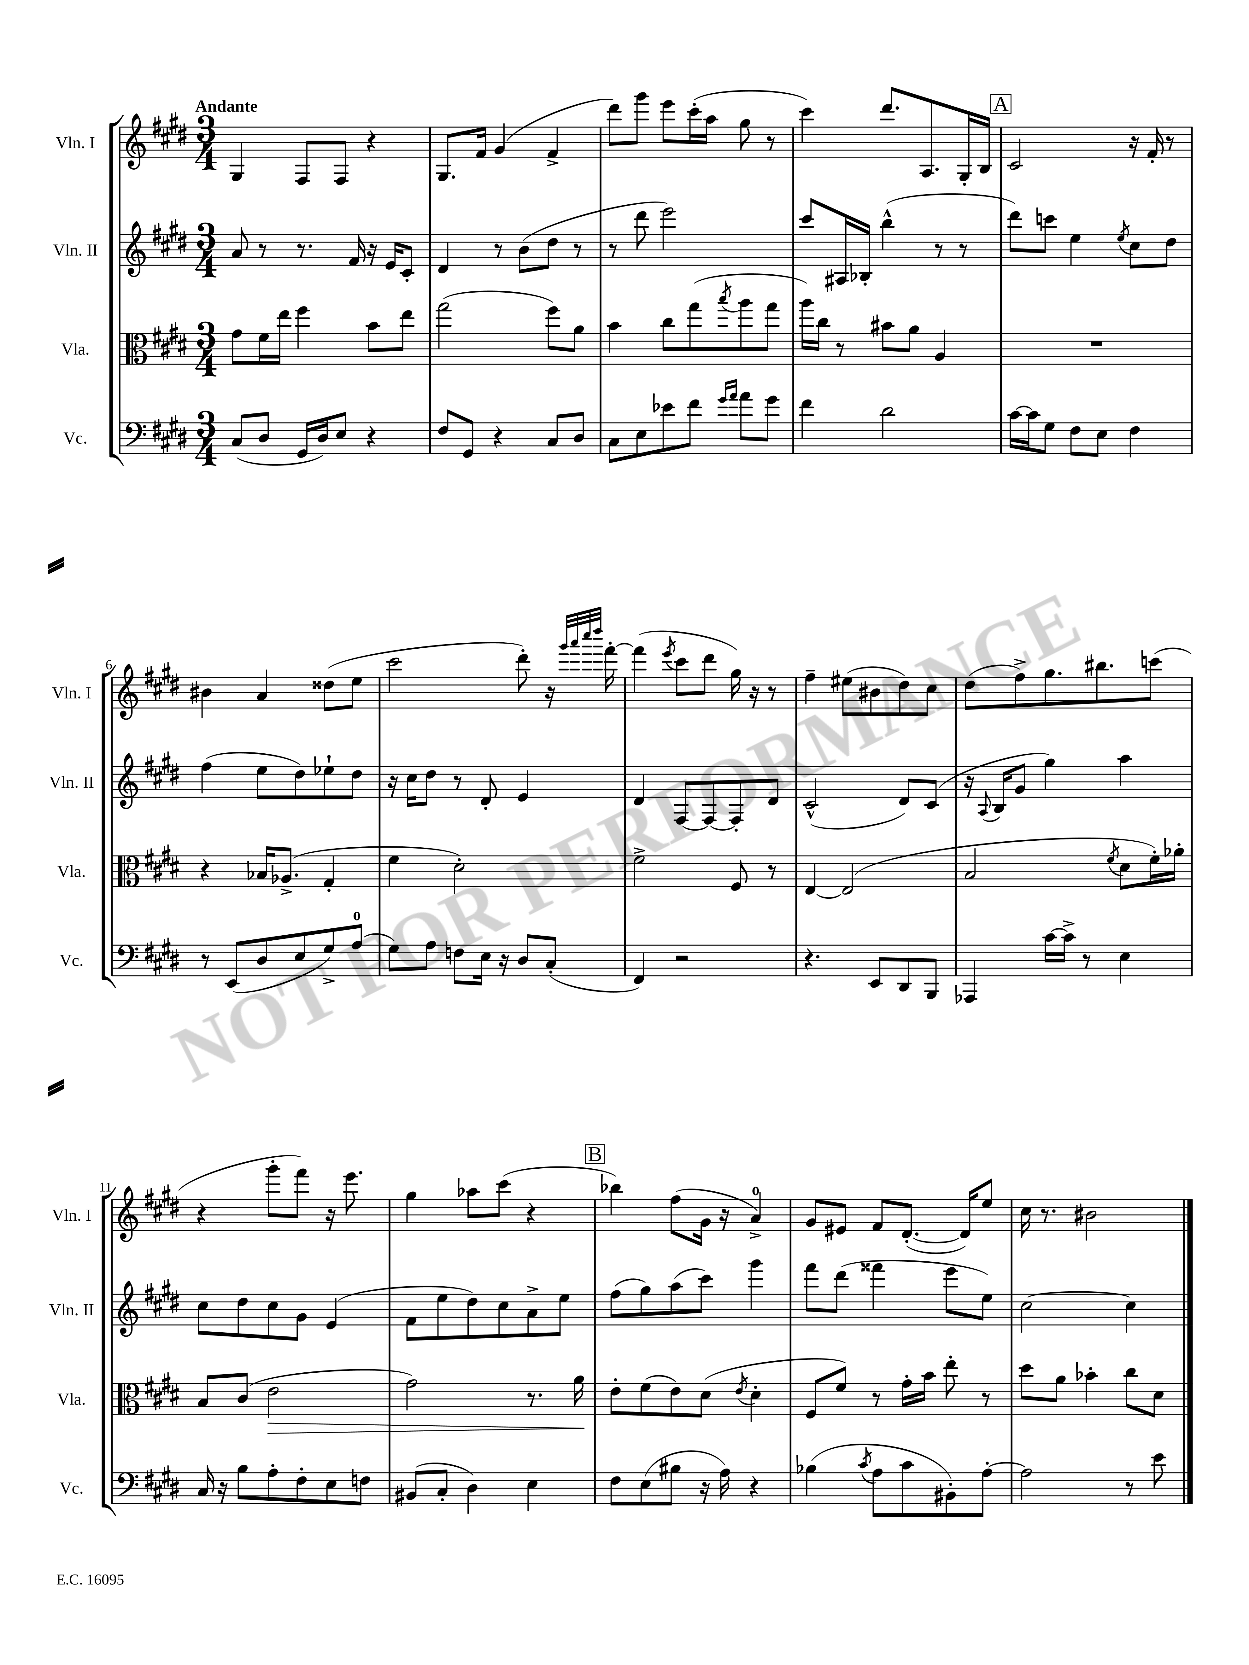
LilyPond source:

<<
\new StaffGroup <<
\new Staff = "s0" \with { instrumentName = "Vln. I" shortInstrumentName = "Vln. I" } {
    \clef treble \key e \major \numericTimeSignature \time 3/4 \tempo "Andante"
    gis4 fis8 fis8 r4 |
    gis8. fis'16 gis'4( fis'4-> |
    dis'''8) gis'''8 e'''8 cis'''16-.( a''16 gis''8 r8 |
    cis'''4) dis'''8. a8. gis16-. b16 |
    \mark \markup { \box "A" } cis'2 r16 fis'16-. r8 |
    bis'4 a'4 disis''8( e''8 |
    cis'''2 dis'''8-.) r16 \grace { gis'''32 a'''32 cis''''32 dis''''32 } fis'''16~-. |
    fis'''4( \acciaccatura { e'''8 } cis'''8 dis'''8 gis''16) r16 r8 |
    fis''4-- eis''8( bis'8 dis''8) cis''8 |
    dis''8( fis''8->) gis''8. bis''8. c'''8( |
    r4 gis'''8-. fis'''8) r16 e'''8. |
    gis''4 aes''8 cis'''8( r4 |
    \mark \markup { \box "B" } bes''4) fis''8( gis'16 r16 a'4-0->) |
    gis'8 eis'8 fis'8 dis'8.~-.( dis'16) e''8 |
    cis''16 r8. bis'2 \bar "|." |
}
\new Staff = "s1" \with { instrumentName = "Vln. II" shortInstrumentName = "Vln. II" } {
    \clef treble \key e \major \numericTimeSignature \time 3/4
    a'8 r8 r8. fis'16 r16 e'16 cis'8-. |
    dis'4 r8 b'8( dis''8 r8 |
    r8 dis'''8 e'''2) |
    cis'''8 ais16 bes16-. b''4-^( r8 r8 |
    \mark \markup { \box "A" } dis'''8) c'''8 e''4 \acciaccatura { e''8 } cis''8 dis''8 |
    fis''4( e''8 dis''8) ees''8-! dis''8 |
    r16 cis''16 dis''8 r8 dis'8-. e'4 |
    dis'4 fis8~ fis8~ fis8-. dis'8 |
    cis'2-^( dis'8) cis'8( |
    r16 \appoggiatura { a8 } b16 gis'8 gis''4) a''4 |
    cis''8 dis''8 cis''8 gis'8 e'4( |
    fis'8 e''8 dis''8) cis''8 a'8-> e''8 |
    \mark \markup { \box "B" } fis''8( gis''8) a''8( cis'''8) gis'''4 |
    fis'''8 dis'''8( fisis'''4 e'''8 e''8) |
    cis''2~ cis''4 \bar "|." |
}
\new Staff = "s2" \with { instrumentName = "Vla." shortInstrumentName = "Vla." } {
    \clef alto \key e \major \numericTimeSignature \time 3/4
    gis'8 fis'16 e''16 fis''4 b'8 e''8 |
    gis''2( fis''8) a'8 |
    b'4 cis''8 gis''8( \acciaccatura { b''8 } a''8 gis''8 |
    a''16) cis''16 r8 bis'8 a'8 a4 |
    \mark \markup { \box "A" } R2. |
    r4 bes16 aes8.->( gis4-. |
    fis'4 dis'2-.) |
    fis'2-> fis8 r8 |
    e4~ e2( |
    b2 \acciaccatura { fis'8 } dis'8 fis'16-.) aes'16-. |
    b8 cis'8( e'2\> |
    gis'2) r8. a'16\! |
    \mark \markup { \box "B" } e'8-. fis'8( e'8) dis'8( \acciaccatura { e'8 } dis'4-. |
    fis8 fis'8) r8 gis'16-. b'16 e''8-. r8 |
    dis''8 a'8 bes'4-. cis''8 dis'8 \bar "|." |
}
\new Staff = "s3" \with { instrumentName = "Vc." shortInstrumentName = "Vc." } {
    \clef bass \key e \major \numericTimeSignature \time 3/4
    cis8( dis8 gis,16 dis16) e8 r4 |
    fis8 gis,8 r4 cis8 dis8 |
    cis8 e8 ees'8 fis'8 \grace { gis'16 a'16 } a'8 gis'8 |
    fis'4 dis'2 |
    \mark \markup { \box "A" } cis'16~ cis'16 gis8 fis8 e8 fis4 |
    r8 e,8( dis8 e8 gis8->) a8-0( |
    gis8) a8 f8 e16 r16 dis8 cis8-.( |
    fis,4) r2 |
    r4. e,8 dis,8 b,,8 |
    aes,,4 cis'16~ cis'16-> r8 e4 |
    cis16 r16 b8 a8-. fis8-. e8 f8 |
    bis,8( cis8-. dis4) e4 |
    \mark \markup { \box "B" } fis8 e8( bis8 r16 a16) r4 |
    bes4( \acciaccatura { cis'8 } a8 cis'8 bis,8-.) a8~-. |
    a2 r8 e'8 \bar "|." |
}
>>
>>
